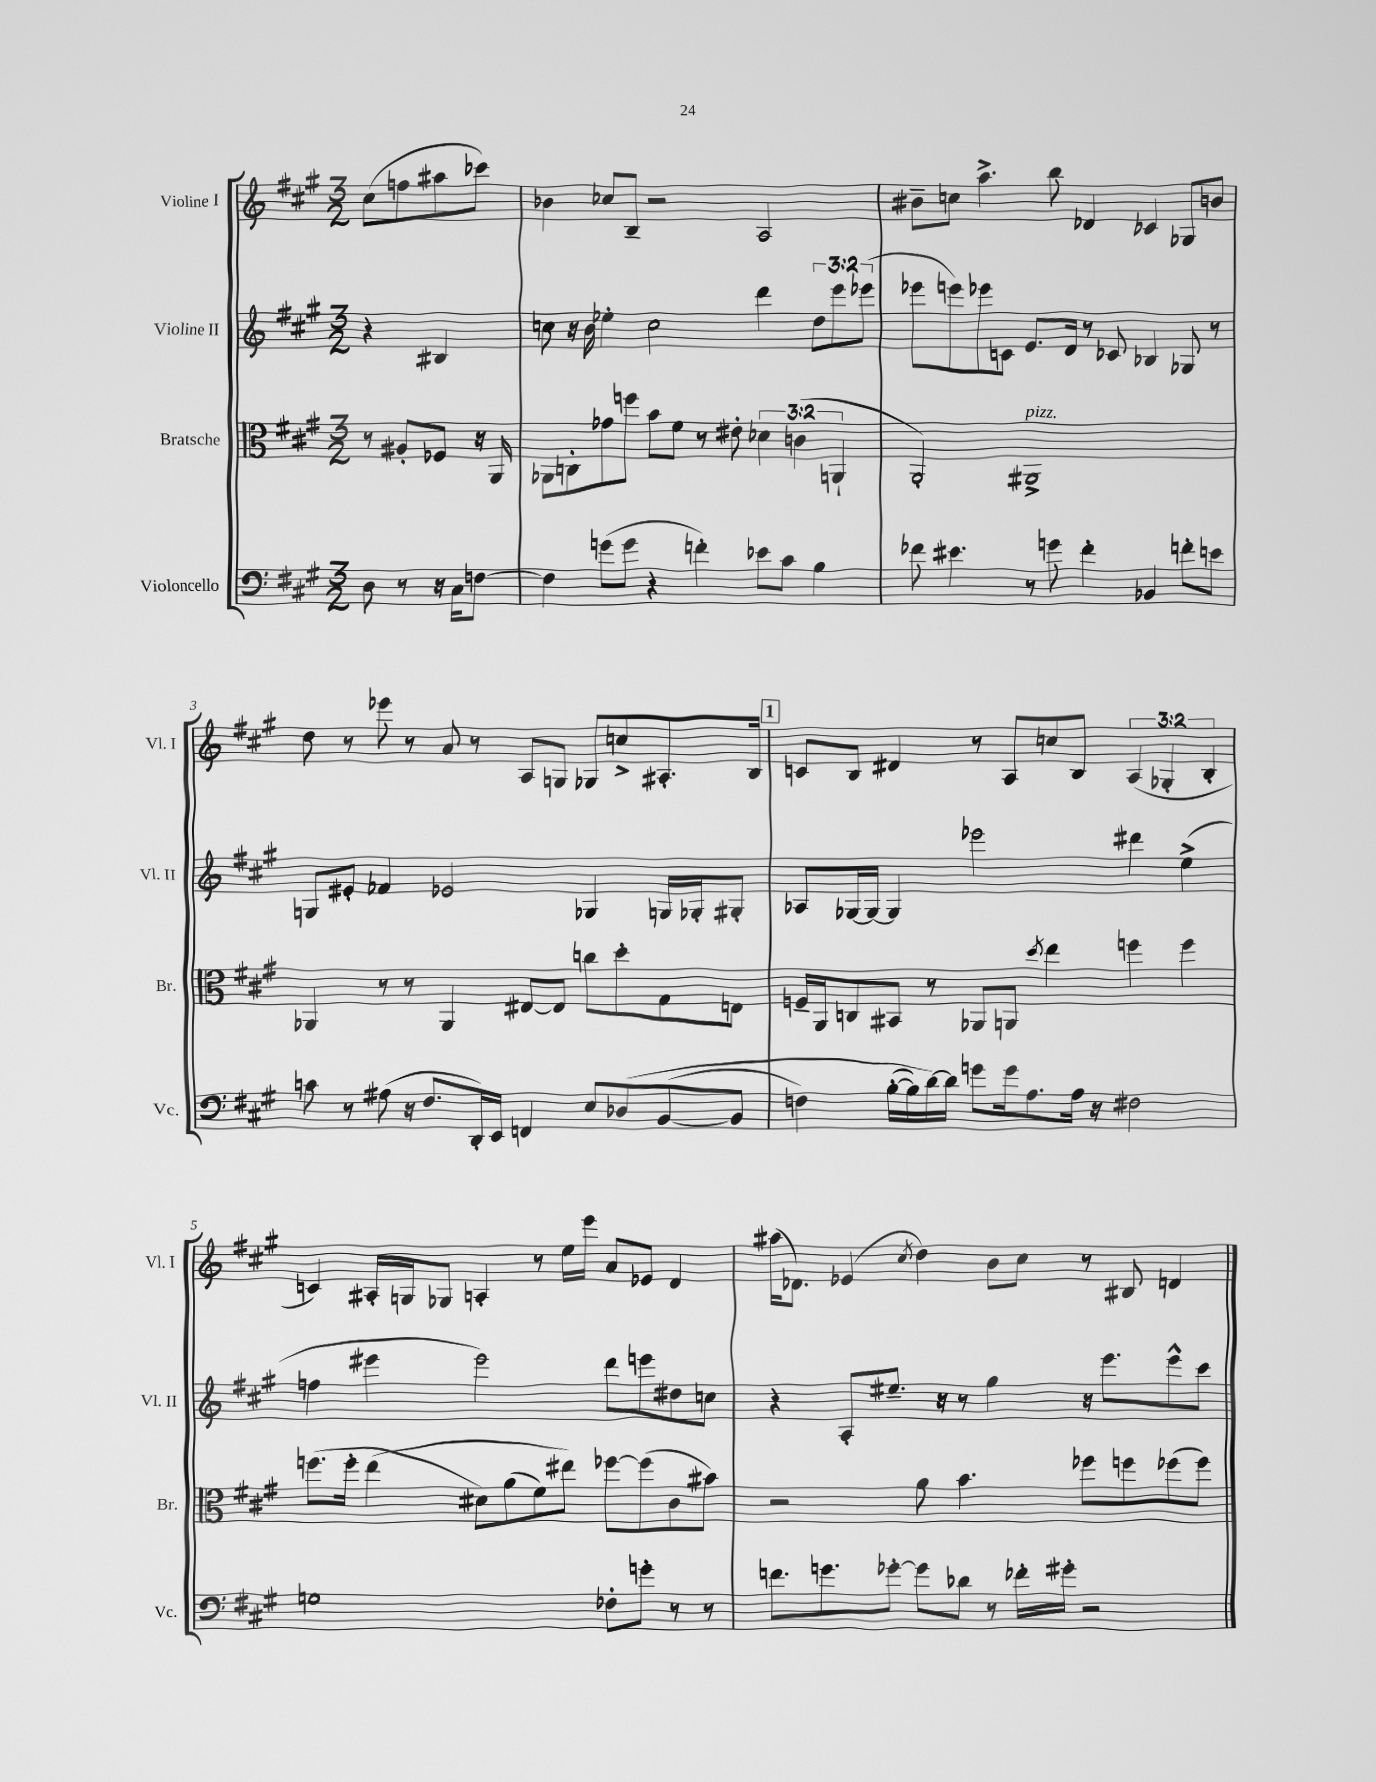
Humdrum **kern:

**kern	**kern	**kern	**kern
*part4	*part3	*part2	*part1
*staff4	*staff3	*staff2	*staff1
*I"Violoncello	*I"Bratsche	*I"Violine II	*I"Violine I
*I'Vc.	*I'Br.	*I'Vl. II	*I'Vl. I
*clefF4	*clefC3	*clefG2	*clefG2
*k[f#c#g#]	*k[f#c#g#]	*k[f#c#g#]	*k[f#c#g#]
*M3/2	*M3/2	*M3/2	*M3/2
=	=	=	=
8D\	8r	4r	(8cc#\L
8r	8A#X'/L	.	8ffn\
16r	8F-X/J	4B#X/	8aa#X\
16C#\KL	.	.	.
[8Fn\J	16r	.	8ccc-X\J)
.	16AA/	.	.
=1	=1	=1	=1
4F\]	8AA-X\L	8ccn\	4b-X\
.	8Cn'\	16r	.
.	.	16b\	.
(8gn\L	8g-X\	4ee-X'\	8cc-X/L
8g\J	8ffn\J	.	8B~/J
4r	8b\L	2cc\	2r
.	8f#\J	.	.
4fn'\)	8r	.	.
.	8e#X'\	.	.
8e-X\L	6d-X\	4ddd\	2A/
8c#\J	.	.	.
.	(6cn\	.	.
4B\	.	12dd\L	.
.	6AAn`/	12eee\	.
.	.	(12eee-X\J	.
=2	=2	=2	=2
8f-X\	2AA'/)	8eee-X\L	8b#X~\L
4.e#X\	.	8eeen\)	8ccn\J
.	.	8eee-X\	4.aa^\
.	.	8cn\J	.
!	!LO:TX:a:i:t=pizz.	!	!
8r	1AA#X^	8.e/L	.
8gn\	.	.	8bb\
.	.	16d/Jk	.
4f-'\	.	8r	4d-X/
.	.	8c-X/	.
4BB-X/	.	4B-X/	4c-X/
8fn'\L	.	8G-X/	8G-X/L
8en\J	.	8r	8bn/J
!!LO:LB:g=z
=3	=3	=3	=3
8cn\	4AA-X/	8Gn/L	8dd\
8r	.	8e#X'/J	8r
(8A#X\	8r	4f-X/	8eee-X\
16r	8r	.	8r
8.F#/L	.	.	.
.	4AA-/	2e-X/	8a/
16DD'/L)	.	.	8r
16EE/JJ	.	.	.
4FFn/	[8E#X/L	.	8A/L
.	8E#/J]	.	8Gn/J
8E/L	8ccn\L	4G-X/	8G-X/L
(8D-X/	8dd'\	.	8ccn^/
([8BB/	8G#\	16Gn/LL	8.A#X'/
.	.	16G-X'/J	.
8BB/J]	8En\J	8G#X'/J	.
.	.	.	16B/Jk
!!LO:REH:place=s1:t=1
=4	=4	=4	=4
4Fn\)	16Fn~/LL	8A-X/L	8cn/L
.	16AA/J	.	.
.	8Cn/	[16G-X/L	8B/J
.	.	16G-/JJ_	.
([16B'\LL	8BB#X/J	4G-/]	4d#X/
16B\])	.	.	.
[16d\)	8r	.	.
16d\JJ]	.	.	.
8gn\L	8AA-X/L	2eee-X\	8r
16g\k	8AAn/J	.	8A/L
8.A\	.	.	.
.	8qdd/	.	.
.	4ee\	.	8ccn/
16A\Jk	.	.	8B/J
16r	.	.	.
2F#X\	4ffn\	4ddd#X\	(6A/
.	.	.	6G-X'/
.	4ff\	(4ee^\	.
.	.	.	6B'/
!!LO:LB:g=z
=5	=5	=5	=5
1Gn	(8.ffn\L	4ffn\	4cn/)
.	16ff'\Jk	.	.
.	(4ee\	4eee#X\	16A#X'/LL
.	.	.	16Gn/J
.	.	.	8G-X/J
.	8d#X\L)	2eee#\)	4An'/
.	(8a\	.	.
.	8f#\)	.	8r
.	8ee#X\J)	.	16ee\LL
.	.	.	16eee\JJ
8F-X'\L	[8ff-X\L	8ddd\L	8a/L
8gn'\J	(8ff-\]	8eeen\	8e-X/J
8r	8c#\	8dd#X\	4d/
8r	8b#X\J)	8ccn\J	.
=6	=6	=6	=6
8.fn\L	2r	4r	(16aa#X\KL
.	.	.	8.d-X\J)
8.gn\	.	.	.
.	.	8A'/L	(4e-X/
[8g-X'\J	.	8.ee#X~/J	.
.	.	.	8qcc#/
8g-\L]	8a\	.	4dd\)
.	.	16r	.
8d-X\J	4.b\	8r	.
8r	.	4gg#\	8b\L
16f-X'\LL	.	.	8cc#\J
16g#X'\JJ	.	.	.
2r	8ff-X\L	16r	8r
.	.	8.eee\L	.
.	8ffn\	.	8B#X/
.	(8ff-X\	8eee^^\	4dn/
.	8ff-\J)	8ccc#\J	.
==	==	==	==
*-	*-	*-	*-
